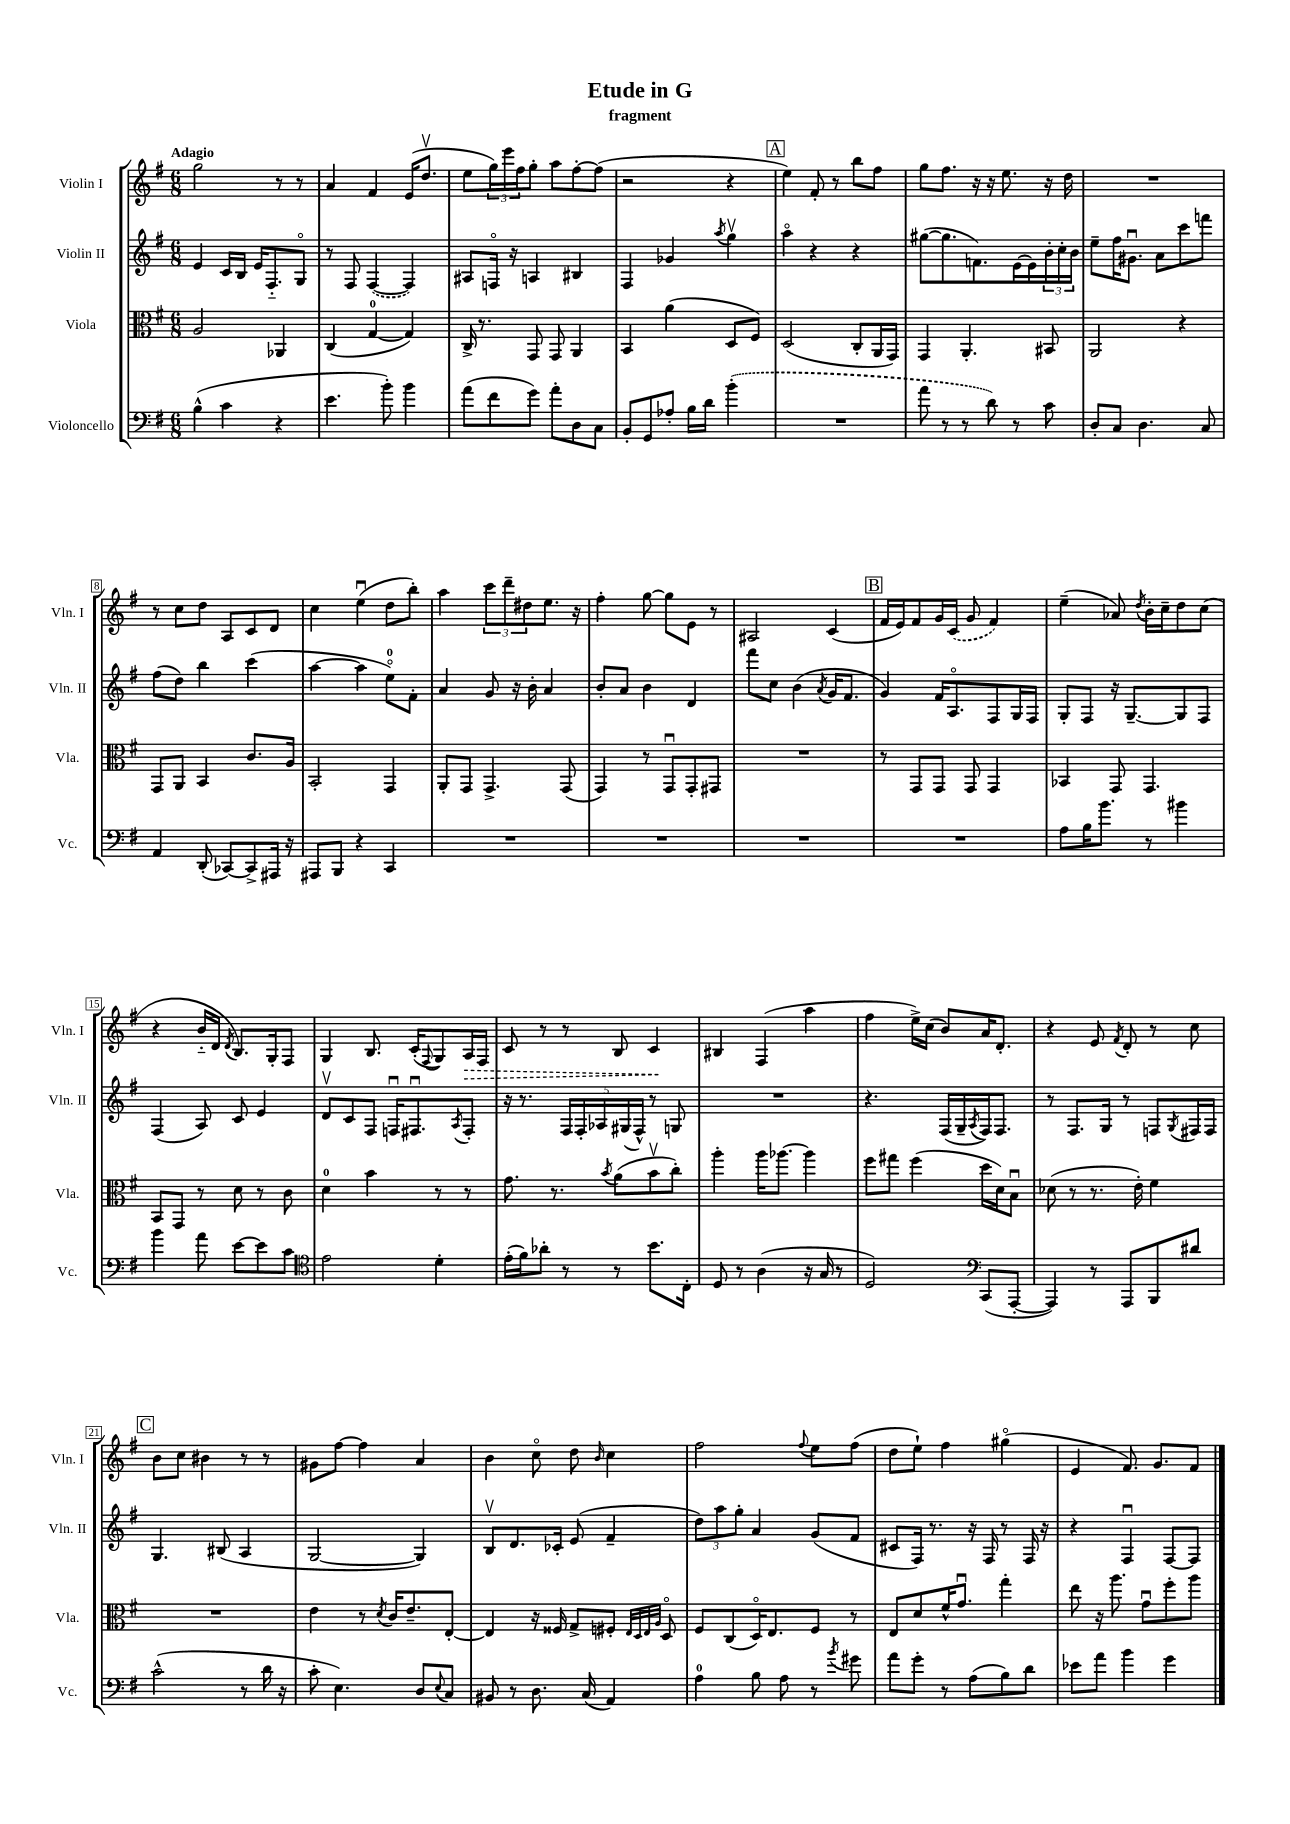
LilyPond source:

\header { title = "Etude in G" subtitle = "fragment" }
<<
\new StaffGroup <<
\new Staff = "s0" \with { instrumentName = "Violin I" shortInstrumentName = "Vln. I" } {
    \clef treble \key g \major \numericTimeSignature \time 6/8 \tempo "Adagio"
    g''2 r8 r8 |
    a'4 fis'4 e'16( d''8.\upbow |
    e''8 \tuplet 3/2 { g''16) e'''16 fis''16 } g''8-. a''8 fis''8~-. fis''8( |
    r2 r4 |
    \mark \markup { \box "A" } e''4) fis'8-. r8 b''8 fis''8 |
    g''8 fis''8. r16 r16 e''8. r16 d''16 |
    R2. |
    r8 c''8 d''8 a8 c'8 d'8 |
    c''4 e''4\downbow( d''8 b''8-.) |
    a''4 \tuplet 3/2 { c'''8 d'''8-- dis''8 } e''8. r16 |
    fis''4-. g''8~ g''8 e'8 r8 |
    ais2 c'4( |
    \mark \markup { \box "B" } fis'16 e'16) fis'8 g'16 \once \slurDashed c'16( g'8 fis'4) |
    e''4--( aes'8) \acciaccatura { d''8 } b'16-. c''16-- d''8 c''8( |
    r4 b'16-_ d'16 \acciaccatura { d'8 } b8.) g16-. fis8 |
    g4 b8. c'16-.( \appoggiatura { fis8 } g8) \once \override Hairpin.style = #'dashed-line a16\> fis16 |
    c'8 r8 r8 b8 c'4\! |
    bis4 fis4( a''4 |
    fis''4 e''16->) c''16( b'8) a'16 d'8.-. |
    r4 e'8 \acciaccatura { fis'8 } d'8-. r8 c''8 |
    \mark \markup { \box "C" } b'8 c''8 bis'4 r8 r8 |
    gis'8 fis''8~ fis''4 a'4 |
    b'4 c''8\flageolet d''8 \grace { b'16 } c''4 |
    fis''2 \appoggiatura { fis''8 } e''8 fis''8( |
    d''8 e''8-!) fis''4 gis''4\flageolet( |
    e'4 fis'8.) g'8. fis'8 \bar "|." |
}
\new Staff = "s1" \with { instrumentName = "Violin II" shortInstrumentName = "Vln. II" } {
    \clef treble \key g \major \numericTimeSignature \time 6/8
    e'4 c'16 b16 e'16 fis8.-_ g8\flageolet |
    r8 fis8 \once \slurDashed fis4~( fis4) |
    ais8 f16\flageolet r16 a4 bis4 |
    fis4 ges'4 \acciaccatura { a''8 } g''4\upbow |
    \mark \markup { \box "A" } a''4\flageolet r4 r4 |
    gis''8~( gis''8. f'8.) e'16~ e'16 \tuplet 3/2 { b'16-. c''16-. b'16 } |
    e''8-- fis''16 gis'8.\downbow a'8 c'''8 f'''8 |
    fis''8( d''8) b''4 c'''4( |
    a''4~ a''4 e''8-0\flageolet) fis'8-. |
    a'4 g'8 r16 b'16-. a'4 |
    b'8-. a'8 b'4 d'4 |
    fis'''8 c''8 b'4( \acciaccatura { a'8 } g'16 fis'8. |
    \mark \markup { \box "B" } g'4) fis'16 a8.\flageolet fis8 g16 fis16 |
    g8-. fis8 r16 g8.~-- g8 fis8 |
    fis4( a8) c'8 e'4 |
    d'8\upbow c'8 fis8 f16\downbow fis8.\downbow \acciaccatura { a8 } fis8-. |
    r16 r8. \tuplet 5/4 { fis16 fis16-. aes16 gis16( fis16-^) } r8 g8 |
    R2. |
    r4. fis16( g16-- \acciaccatura { a8 } fis16) fis8. |
    r8 fis8. g16 r8 f8 \acciaccatura { g8 } fis16 fis16 |
    \mark \markup { \box "C" } g4. bis8( a4 |
    g2~ g4) |
    b8\upbow d'8. ces'16-. e'8( fis'4-- |
    \tuplet 3/2 { d''8) a''8 g''8-. } a'4 g'8( fis'8 |
    cis'8 fis16) r8. r16 fis16 r8 fis16 r16 |
    r4 fis4\downbow fis8~ fis8 \bar "|." |
}
\new Staff = "s2" \with { instrumentName = "Viola" shortInstrumentName = "Vla." } {
    \clef alto \key g \major \numericTimeSignature \time 6/8
    a2 aes,4 |
    c4( g4-0~ g4) |
    c16-> r8. g,8 g,8 a,4 |
    b,4 a'4( d8 fis8) |
    \mark \markup { \box "A" } d2( c8-. a,16 g,16) |
    g,4 a,4.-. bis,8 |
    a,2 r4 |
    g,8 a,8 b,4 c'8. a16 |
    b,2-. g,4 |
    a,8-. g,8 g,4.-> g,8( |
    g,4) r8 g,8\downbow g,8-. gis,8 |
    R2. |
    \mark \markup { \box "B" } r8 g,8 g,8 g,8 g,4 |
    bes,4 g,8 g,4. |
    b,8 g,8 r8 d'8 r8 c'8 |
    d'4-0 b'4 r8 r8 |
    g'8. r8. \acciaccatura { b'8 } a'8( b'8\upbow c''8-.) |
    a''4-. a''16 aes''8.~ aes''4 |
    fis''8 gis''8 fis''4( d''16 d'16) b8\downbow |
    des'8( r8 r8. e'16-.) fis'4 |
    \mark \markup { \box "C" } R2. |
    e'4 r8 \acciaccatura { d'8 } c'16 e'8.-- e8~-. |
    e4 r16 fisis16 g8-> fis8-. \grace { e32 d32 e32 a32 } d8\flageolet |
    fis8 c8( d16\flageolet) e8. fis8 r8 |
    e8 d'8 fis'16-^ g'8.\downbow g''4-. |
    e''8 r16 a''8. g'8\downbow fis''8-. a''8 \bar "|." |
}
\new Staff = "s3" \with { instrumentName = "Violoncello" shortInstrumentName = "Vc." } {
    \clef bass \key g \major \numericTimeSignature \time 6/8
    b4-^( c'4 r4 |
    e'4. b'8-.) b'4 |
    a'8( fis'8 g'8) a'8-. d8 c8 |
    b,8-. g,8 aes8-. b16 d'16 \once \slurDashed b'4-.( |
    \mark \markup { \box "A" } R2. |
    a'8 r8 r8 d'8) r8 c'8 |
    d8-. c8 d4. c8 |
    a,4 d,8-.( ces,8~) ces,8-> ais,,16 r16 |
    ais,,8 b,,8 r4 c,4 |
    R2. |
    R2. |
    R2. |
    \mark \markup { \box "B" } R2. |
    a8 b16 b'8. r8 bis'4 |
    b'4 a'8 e'8~ e'8 c'8 |
    \clef tenor e'2 d'4-. |
    e'16-.( fis'16) aes'8-. r8 r8 b'8. c16-. |
    d8 r8 a4( r16 g16 r8 |
    d2) \clef bass c,8( a,,8~-. |
    a,,4) r8 a,,8 b,,8 dis'8 |
    \mark \markup { \box "C" } c'2-^( r8 d'16 r16 |
    c'8-. e4.) d8 \appoggiatura { e8 } c8 |
    bis,8 r8 d8. c16( a,4) |
    a4-0 b8 a8 r8 \acciaccatura { b'8 } gis'8 |
    a'8 g'8-. r8 a8( b8) d'8 |
    ees'8 a'8 b'4 g'4 \bar "|." |
}
>>
>>
\layout { \context { \Score \override BarNumber.stencil = #(make-stencil-boxer 0.1 0.3 ly:text-interface::print) } }
